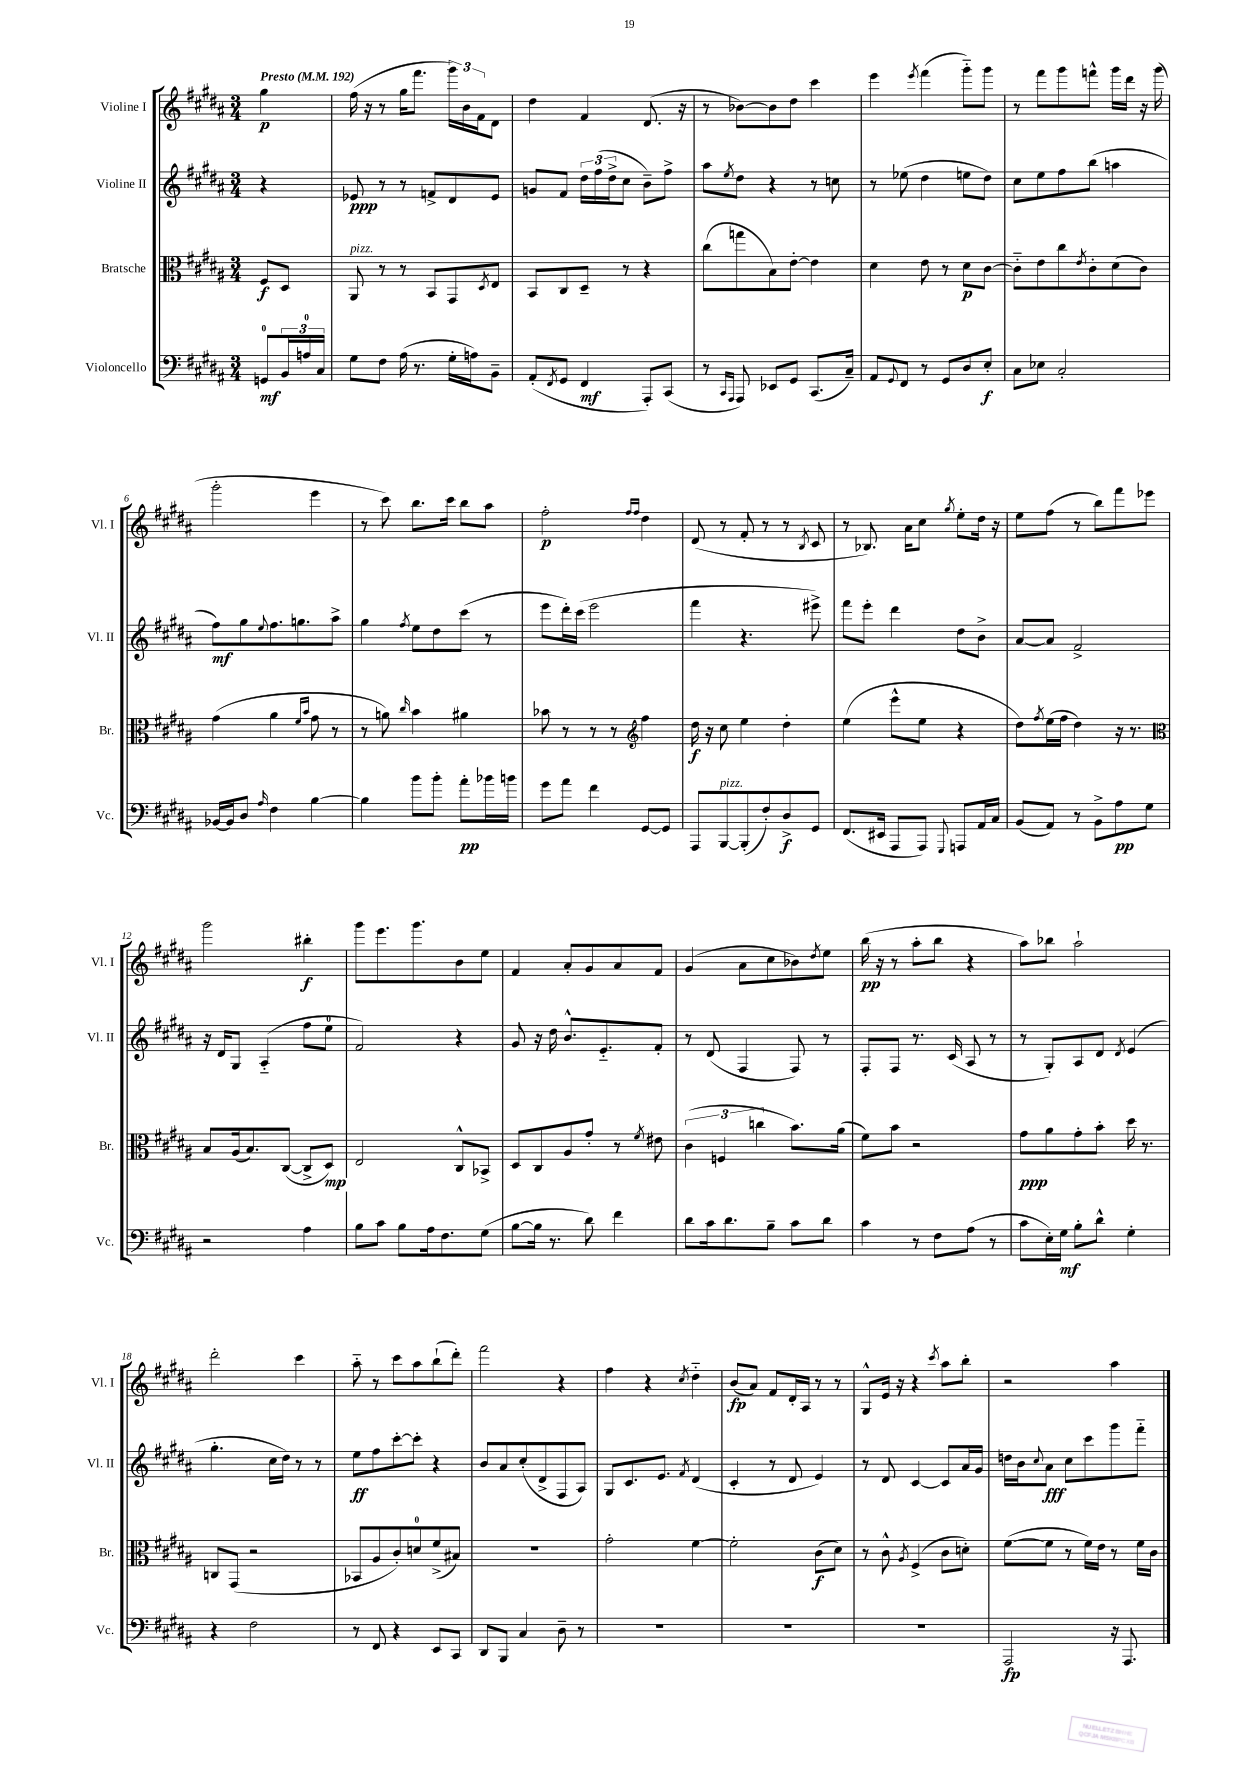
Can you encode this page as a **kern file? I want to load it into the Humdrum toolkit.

**kern	**kern	**kern	**kern
*staff4	*staff3	*staff2	*staff1
*clefF4	*clefC3	*clefG2	*clefG2
*k[f#c#g#d#a#]	*k[f#c#g#d#a#]	*k[f#c#g#d#a#]	*k[f#c#g#d#a#]
*M3/4	*M3/4	*M3/4	*M3/4
*MM192	*MM192	*MM192	*MM192
8GG	8F#	4r	4gg#
24BB	8D#	.	.
24A	.	.	.
24C#	.	.	.
=	=	=	=
8G#	8AA#	8e-	(16ff#
.	.	.	16r
8F#	8r	8r	8r
(16A#	8r	8r	16gg#
8.r	.	.	8.fff#
.	8BB	8f^	.
16G#'	8GG#	8d#	24ggg#)
.	.	.	24b
16A)	.	.	.
.	.	.	24f#
.	8qD#	.	.
8BB~	8E	8e-	8d#
=	=	=	=
(8AA#'	8BB	8g	4dd#
8qFF#	.	.	.
8GG#	8C#	8f#	.
4FF#	8D#~	24dd#	4f#
.	.	(24ff#	.
.	.	24dd#^	.
.	8r	8cc#	.
8AAA#')	4r	8b~)	(8.d#
(8CC#	.	8ff#^	.
.	.	.	16r
=	=	=	=
8r	(8cc#	8aa#	8r
16qqCC#	.	.	.
16qqAAA#	.	8qee	.
8AAA#)	8gg	8dd#	[8b-)
8EE-	8B)	4r	8b-]
8GG#	[8e'	.	8dd#
(8.CC#	4e]	8r	4ccc#
.	.	8cc	.
16C#~)	.	.	.
=	=	=	=
8AA#	4d#	8r	4eee
8qqGG#	.	.	.
8FF#	.	(8ee-	.
.	.	.	8qeee
8r	8e	4dd#	(4fff#
8GG#	8r	.	.
8D#	8d#	8ee	8ggg#'~)
8E'	[8c#	8dd#)	8ggg#
=	=	=	=
8C#	8c#'~]	8cc#	8r
8E-	8e	8ee	8fff#
2C#'	8cc#	8ff#	8ggg#
.	8qe	.	.
.	8c#'	(8bb	8fff^^
.	(8d#	4aa	16ggg#
.	.	.	16ddd#
.	8c#)	.	16r
.	.	.	(16ggg#
=	=	=	=
[16BB-	(4g#	8ff#)	2ggg#'
16BB-]	.	.	.
8D#	.	8gg#	.
16qqA#	.	8qqee	.
4F#	4a#	8.ff#	.
.	.	8.gg	.
.	16qqf#	.	.
.	16qqb	.	.
[4B	8g#	.	4eee
.	8r	8aa#^	.
=	=	=	=
4B]	8r	4gg#	8r
.	8a)	.	8ccc#)
.	16qqcc#	8qff#	.
8b	4b	8ee	8.bb
8b'	.	8dd#	.
.	.	.	16ccc#
8a#'	4a#	(8ccc#	8bb
16b-	.	8r	8aa#
16b	.	.	.
=	=	=	=
8g#	8b-	8eee	2ff#'
8a#	8r	16ddd#')	.
.	.	(16ccc#	.
4f#	8r	2eee	.
.	8r	.	.
*	*clefG2	*	*
.	.	.	16qqff#
.	.	.	16qqff#
[8GG#	4ff#	.	4dd#
8GG#]	.	.	.
=	=	=	=
8AAA#	16dd#	4fff#	(8d#
.	16r	.	.
[8BBB	8cc#	.	8r
(8BBB']	4ee	4.r	8f#'
8F#')	.	.	8r
8D#^	4dd#'	.	8r
.	.	.	8qB
8GG#	.	8eee#^)	8c#
=	=	=	=
(8.FF#	(4ee	8fff#	8r
.	.	8eee'	8.B-)
16EE#	.	.	.
8AAA#	8eee^^	4ddd#	.
.	.	.	16a#
8AAA#)	8ee	.	8cc#
8qqGGG#	.	.	8qgg#
8AAA	4r	8dd#	8ee'
16AA#	.	8b^	16dd#
16C#	.	.	16r
=	=	=	=
(8BB	8dd#)	[8a#	8ee
.	8qff#	.	.
8AA#)	(16ee	8a#]	(8ff#
.	16ff#	.	.
8r	4dd#)	2f#^	8r
8BB^	.	.	8bb)
8A#	16r	.	8fff#
.	8.r	.	.
8G#	.	.	8eee-
=	=	=	=
*	*clefC3	*	*
2r	8B	16r	2ggg#
.	.	16d#	.
.	(16A#	8G#	.
.	8.B)	.	.
.	.	(4A#'~	.
.	([8C#	.	.
4A#	8C#^]	8ff#	4bb#'
.	8D#)	8ee	.
=	=	=	=
8B	2E	2f#)	8ggg#
8c#	.	.	8.eee
8B	.	.	.
.	.	.	8.ggg#
16A#	.	.	.
8.F#	.	.	.
.	8C#^^	4r	8b
(8G#	8BB-^	.	8ee
=	=	=	=
[8B	8D#	8g#	4f#
16B]	8C#	16r	.
8.r	.	16dd#	.
.	8A#	8.b^^	8a#'
8d#)	8g#'	.	8g#
.	.	8.e'~	.
4f#	8r	.	8a#
.	8qf#	.	.
.	8e#	8f#'	8f#
=	=	=	=
8d#	(6c#	8r	(4g#
16c#	.	(8d#	.
.	6F	.	.
8.d#	.	.	.
.	.	4F#	8a#
.	6cc	.	.
8B~	.	.	8cc#
8c#	8.b)	8F#)	8b-)
.	.	.	8qdd#
8d#	.	8r	8ee
.	(16a#	.	.
=	=	=	=
4c#	8f#)	8F#'	(16bb
.	.	.	16r
.	8b	8F#	8r
8r	2r	8.r	8aa#'
8F#	.	.	8bb
.	.	(16c#	.
(8A#	.	8A#	4r
8r	.	8r	.
=	=	=	=
8c#	8g#	8r	8aa#)
16E')	8a#	8G#')	8bb-
16G#	.	.	.
8B'	8g#'	8A#	2aa#`
8d#^^	8b'	8d#	.
.	.	8qd#	.
4G#'	16dd#	(4e	.
.	8.r	.	.
=	=	=	=
4r	8C	4.gg#'	2ddd#'
.	(8GG#	.	.
2F#	2r	.	.
.	.	16cc#	.
.	.	16dd#)	.
.	.	8r	4ccc#
.	.	8r	.
=	=	=	=
8r	8BB-	8ee	8aa#'~
8FF#	8A#	8ff#	8r
4r	8c#')	[8ccc#'	8ccc#
.	8d	8ccc#']	8aa#
8EE	(8f#^	4r	(8bb`
8CC#	8B#)	.	8ddd#')
=	=	=	=
8DD#	2.r	8b	2fff#
8BBB	.	8a#	.
4C#	.	(8cc#'	.
.	.	8d#^	.
8D#~	.	8F#	4r
8r	.	8A#)	.
=	=	=	=
2.r	2g#'	8G#	4ff#
.	.	8.c#	.
.	.	.	4r
.	.	8.e	.
.	.	8qf#	8qcc#
.	[4f#	(4d#	4dd#'~
=	=	=	=
2.r	2f#']	4c#'	(8b
.	.	.	8a#)
.	.	8r	8f#
.	.	8d#	16d#'
.	.	.	16A#
.	(8c#	4e)	8r
.	8d#)	.	8r
=	=	=	=
2.r	8r	8r	8G#^^
.	8c#^^	8d#	16e
.	.	.	16r
.	8qA#	.	.
.	(4F#^	[4c#	4r
.	.	.	8qccc#
.	8c#	8c#]	8aa#
.	8d')	16a#	8bb'
.	.	16g#	.
=	=	=	=
2AAA#	([8f#	16dd	2r
.	.	16b	.
.	.	8qqcc#	.
.	8f#]	8a#	.
.	8r	8cc#	.
.	16f#)	8ccc#	.
.	16e	.	.
16r	8r	8ggg#	4aa#
8.AAA#	.	.	.
.	16f#	8fff#'~	.
.	16c#	.	.
==	==	==	==
*-	*-	*-	*-
